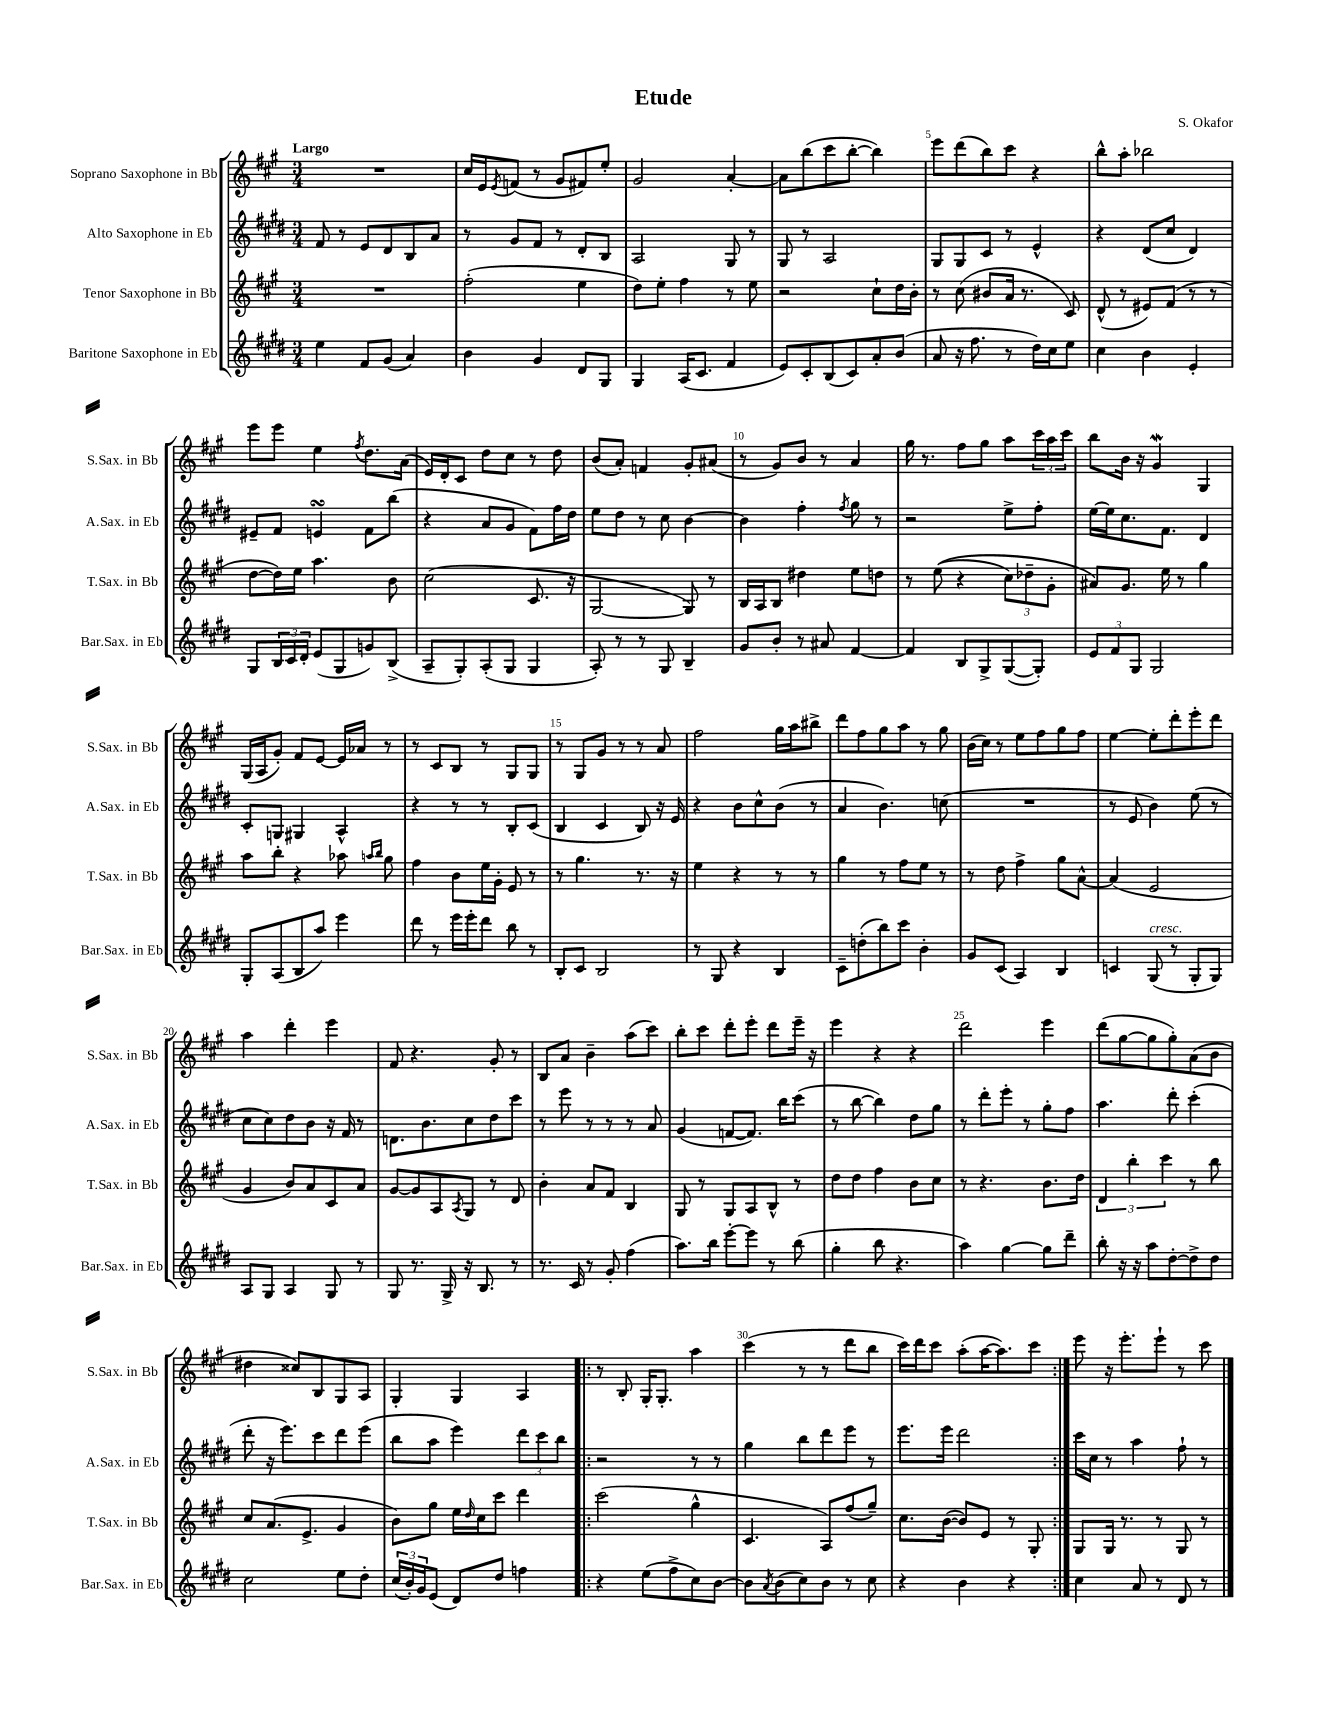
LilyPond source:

\header { title = "Etude" composer = "S. Okafor" }
<<
\new StaffGroup <<
\new Staff = "s0" \with { instrumentName = "Soprano Saxophone in Bb" shortInstrumentName = "S.Sax. in Bb" } {
    \clef treble \key a \major \numericTimeSignature \time 3/4 \tempo "Largo"
    R2. |
    cis''16 e'16 \acciaccatura { e'8 } f'8( r8 gis'8 fis'8) e''8-. |
    gis'2 a'4~-. |
    a'8 b''8( cis'''8 b''8~-. b''4) |
    e'''8 d'''8( b''8) cis'''8 r4 |
    b''8-^ a''8-. bes''2 |
    e'''8 e'''8 e''4 \acciaccatura { fis''8 } d''8. a'16( |
    e'16) d'16-. cis'8 d''8 cis''8 r8 d''8 |
    b'8( a'8-.) f'4 gis'8-. ais'8( |
    r8 gis'8) b'8 r8 a'4 |
    gis''16 r8. fis''8 gis''8 a''8 \tuplet 3/2 { cis'''16 a''16 cis'''16 } |
    b''8 b'16 r16 gis'4\mordent gis4 |
    gis16( a16 gis'8-.) fis'8 e'8~ e'16 aes'16 r8 |
    r8 cis'8 b8 r8 gis8 gis8 |
    r8 gis8 gis'8 r8 r8 a'8 |
    fis''2 gis''16 a''16 bis''8-> |
    d'''8 fis''8 gis''8 a''8 r8 gis''8 |
    b'16( cis''16) r8 e''8 fis''8 gis''8 fis''8 |
    e''4~ e''8-. d'''8-. e'''8-. d'''8 |
    a''4 d'''4-. e'''4 |
    fis'8 r4. gis'8-. r8 |
    b8 a'8 b'4-- a''8( cis'''8) |
    b''8-. cis'''8 d'''8-. e'''8-. d'''8 e'''16-- r16 |
    e'''4 r4 r4 |
    d'''2 e'''4 |
    d'''8( gis''8~ gis''8 gis''8-.) a'8( b'8 |
    dis''4 cisis''8) b8 gis8 a8 |
    gis4-. gis4 a4 |
    \repeat volta 2 { r8 b8-. gis16-. gis8.-. a''4 |
    cis'''4( r8 r8 d'''8 b''8 |
    cis'''16) d'''16 cis'''8 a''8-.( a''16~ a''8.) cis'''8 | }
    e'''8 r16 e'''8.-. e'''8-! r8 cis'''8 \bar "|." |
}
\new Staff = "s1" \with { instrumentName = "Alto Saxophone in Eb" shortInstrumentName = "A.Sax. in Eb" } {
    \clef treble \key e \major \numericTimeSignature \time 3/4
    fis'8 r8 e'8 dis'8 b8 a'8 |
    r8 gis'8 fis'8 r8 dis'8-. b8 |
    a2 gis8 r8 |
    gis8 r8 a2 |
    gis8 gis8 cis'8 r8 e'4-^ |
    r4 dis'8( cis''8 dis'4) |
    eis'8-- fis'8 e'4\turn fis'8 b''8( |
    r4 a'8 gis'8 fis'8) fis''16 dis''16 |
    e''8 dis''8 r8 cis''8 b'4~ |
    b'4 fis''4-. \acciaccatura { fis''8 } gis''8 r8 |
    r2 e''8-> fis''8-. |
    e''16~ e''16 cis''8. fis'8. dis'4 |
    cis'8-. g8 gis4 a4-^ |
    r4 r8 r8 b8-. cis'8( |
    b4 cis'4 b8) r16 e'16 |
    r4 b'8 cis''8-^ b'8( r8 |
    a'4 b'4.) c''8( |
    R2. |
    r8 e'8 b'4) e''8( r8 |
    cis''8 cis''8) dis''8 b'8 r16 fis'16 r8 |
    d'8. b'8. cis''8 dis''8 cis'''8 |
    r8 e'''8 r8 r8 r8 a'8 |
    gis'4( f'8~ f'8.) b''16 cis'''8( |
    r8 b''8~ b''4) dis''8 gis''8 |
    r8 dis'''8-. e'''8-. r8 gis''8-. fis''8 |
    a''4. dis'''8-. cis'''4-.( |
    dis'''8-. r16 e'''8.) cis'''8 dis'''8 e'''8( |
    b''8 a''8 e'''4) \tuplet 3/2 { dis'''8 cis'''8 b''8 } |
    \repeat volta 2 { r2 r8 r8 |
    gis''4 b''8 dis'''8 e'''8 r8 |
    e'''8. e'''16 dis'''2 | }
    cis'''16 cis''16 r8 a''4 fis''8-! r8 \bar "|." |
}
\new Staff = "s2" \with { instrumentName = "Tenor Saxophone in Bb" shortInstrumentName = "T.Sax. in Bb" } {
    \clef treble \key a \major \numericTimeSignature \time 3/4
    R2. |
    fis''2-.( e''4 |
    d''8) e''8-. fis''4 r8 e''8 |
    r2 cis''8-! d''16 b'16-. |
    r8 cis''8( bis'8 a'16 r8. cis'8) |
    d'8-^( r8 eis'8) fis'8( r8 r8 |
    d''8~ d''16) e''16 a''4. b'8 |
    cis''2( cis'8. r16 |
    gis2~ gis8) r8 |
    b16 a16 b8 dis''4 e''8 d''8 |
    r8 e''8(\( r4 \tuplet 3/2 { cis''8) des''8-- gis'8-. } |
    ais'8\) gis'8. e''16 r8 gis''4 |
    a''8 b''8-. r4 aes''8 \grace { a''16 b''16 } gis''8 |
    fis''4 b'8 e''16 gis'16-. e'8 r8 |
    r8 gis''4. r8. r16 |
    e''4 r4 r8 r8 |
    gis''4 r8 fis''8 e''8 r8 |
    r8 d''8 fis''4-> gis''8 a'8~-^ |
    a'4( e'2 |
    gis'4 b'8) a'8 cis'8 a'8 |
    gis'8~ gis'8 a8 \acciaccatura { a8 } gis8 r8 d'8 |
    b'4-. a'8 fis'8 b4 |
    gis8 r8 gis8 a8 b8-^ r8 |
    d''8 d''8 fis''4 b'8 cis''8 |
    r8 r4. b'8. d''16 |
    \tuplet 3/2 { d'4 b''4-. cis'''4 } r8 b''8 |
    cis''8 a'8.( e'8.-> gis'4 |
    b'8) gis''8 e''16 \grace { d''16 } cis''16 cis'''8 d'''4 |
    \repeat volta 2 { cis'''2( gis''4-^ |
    cis'4. a8) fis''8( gis''8--) |
    cis''8. b'16~( b'8) e'8 r8 gis8-. | }
    gis8 gis16 r8. r8 gis8 r8 \bar "|." |
}
\new Staff = "s3" \with { instrumentName = "Baritone Saxophone in Eb" shortInstrumentName = "Bar.Sax. in Eb" } {
    \clef treble \key e \major \numericTimeSignature \time 3/4
    e''4 fis'8 gis'8( a'4) |
    b'4 gis'4 dis'8 gis8 |
    gis4 a16( cis'8. fis'4 |
    e'8) cis'8-. b8( cis'8) a'8-. b'8( |
    a'8 r16 fis''8. r8 dis''16) cis''16 e''8 |
    cis''4 b'4 e'4-. |
    gis8 \tuplet 3/2 { b16 cis'16 dis'16-. } e'8( gis8 g'8) b8->( |
    a8-- gis8-.) a8-.( gis8 gis4 |
    a8-.) r8 r8 gis8 b4-- |
    gis'8 b'8-. r8 ais'8 fis'4~ |
    fis'4 b8 gis8-> gis8~( gis8-.) |
    \tuplet 3/2 { e'8 fis'8 gis8 } gis2 |
    gis8-. a8( b8 a''8) e'''4 |
    dis'''8 r8 e'''16 e'''16-. dis'''8 b''8 r8 |
    b8-. cis'8 b2 |
    r8 gis8 r4 b4 |
    cis'8-- d''8-.( b''8) cis'''8 b'4-. |
    gis'8 cis'8( a4) b4 |
    c'4 gis8^\markup { \italic "cresc." }( r8 gis8-. gis8) |
    a8 gis8 a4 gis8 r8 |
    gis8 r8. gis16-> r16 b8. r8 |
    r8. cis'16 r8 gis'8-. fis''4( |
    a''8.) b''16 e'''8~-. e'''8 r8 b''8( |
    gis''4-. b''8 r4. |
    a''4) gis''4~ gis''8 dis'''8-- |
    b''8-. r16 r16 a''8 dis''8~-. dis''8-> dis''8 |
    cis''2 e''8 dis''8-. |
    \tuplet 3/2 { cis''16( b'16-.) gis'16 } e'8( dis'8) dis''8 f''4 |
    \repeat volta 2 { r4 e''8( fis''8-> cis''8) b'8~ |
    b'8 \acciaccatura { a'8 } b'8( cis''8) b'8 r8 cis''8 |
    r4 b'4 r4 | }
    cis''4 a'8 r8 dis'8 r8 \bar "|." |
}
>>
>>
\layout { \context { \Score \override BarNumber.break-visibility = ##(#f #t #t) barNumberVisibility = #(every-nth-bar-number-visible 5) } }
